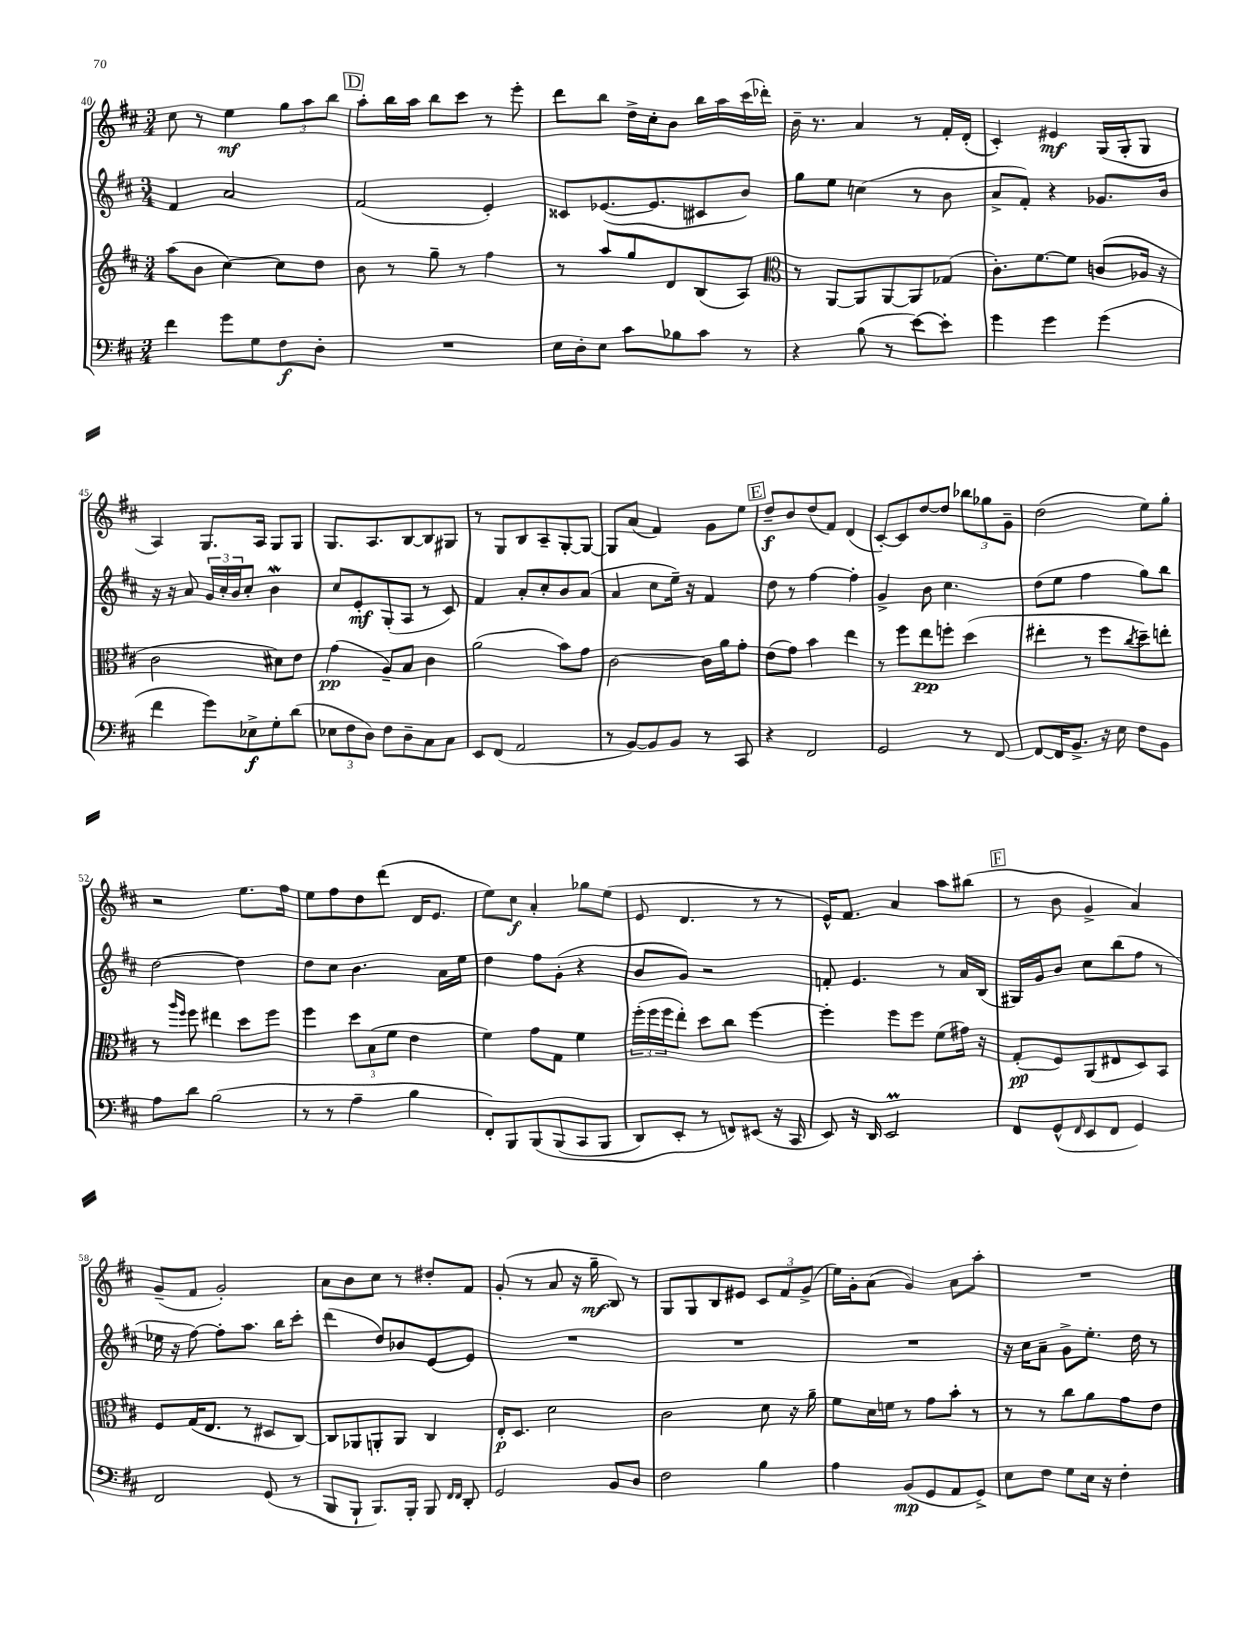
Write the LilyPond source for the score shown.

<<
\new StaffGroup <<
\new Staff = "s0" {
    \clef treble \key d \major \numericTimeSignature \time 3/4
    cis''8 r8 e''4\mf \tuplet 3/2 { g''8 a''8 b''8 } |
    \mark \markup { \box "D" } a''8-. b''16 a''16 b''8 cis'''8 r8 e'''8-. |
    d'''8 b''8 d''16-> cis''16-. b'8 b''16 a''16 cis'''16( des'''16-.) |
    b'16-- r8. a'4 r8 fis'16-. d'16-.( |
    cis'4-.) eis'4\mf g16( g16-. g8 |
    a4) g8. a16 g8 g8 |
    g8. a8. b8~ b8 gis8 |
    r8 g8 b8 a8-- g8~-. g8~ |
    g8 a'8( fis'4) g'8 e''8 |
    \mark \markup { \box "E" } d''8--\f b'8 d''8( fis'8) d'4( |
    cis'8~-.) cis'8 d''8~ d''8 \tuplet 3/2 { bes''8 ges''8 g'8-- } |
    d''2( e''8) g''8-. |
    r2 e''8. fis''16 |
    e''8 fis''8 d''8 d'''8( d'16 e'8. |
    e''8) cis''8\f a'4-. ges''8 e''8( |
    e'8 d'4. r8 r8 |
    e'16-^) fis'8. a'4 a''8 bis''8( |
    \mark \markup { \box "F" } r8 b'8 g'4-> a'4) |
    g'8--( fis'8 g'2-.) |
    a'8 b'8 cis''8 r8 dis''8-. fis'8 |
    g'8-.( r8 a'8 r16 g''16--\mf b8) r8 |
    g8 g8 b8 eis'8 \tuplet 3/2 { cis'8 fis'8 g'8->( } |
    e''16) g'16-. a'8( g'4) a'8 a''8-. |
    R2. \bar "|." |
}
\new Staff = "s1" {
    \clef treble \key d \major \numericTimeSignature \time 3/4
    fis'4 a'2 |
    \mark \markup { \box "D" } fis'2( e'4-.) |
    cisis'8 ees'8.~( ees'8. cis'8 b'8) |
    g''8 e''8 c''4( r8 b'8 |
    a'8-> fis'8-.) r4 ges'8. b'16 |
    r16 r16 a'8 \tuplet 3/2 { g'16 cis''16-. b'16 } cis''8-. b'4\mordent |
    cis''8 e'8-.\mf g8-.( a8 r8 cis'8) |
    fis'4 a'8-. cis''8-. b'8 a'8( |
    a'4 cis''8 e''16--) r16 fis'4 |
    \mark \markup { \box "E" } d''8 r8 fis''4~ fis''4-. |
    g'4-> b'8 cis''4. |
    d''8( e''8 fis''4 g''8) b''8 |
    d''2~ d''4 |
    d''8 cis''8 b'4. a'16 e''16 |
    d''4 fis''8 g'8-.( r4 |
    b'8 g'8) r2 |
    f'8-. e'4. r8 a'16 b16( |
    \mark \markup { \box "F" } gis16) g'16 b'8 cis''8 b''8( fis''8 r8 |
    ees''16 r16 fis''8~) fis''8-. a''8. b''16 cis'''8-. |
    d'''4( d''8) bes'8 e'8~ e'8 |
    R2. |
    R2. |
    R2. |
    r16 cis''16 a'8-- g'8-> e''8.-. d''16 r8 \bar "|." |
}
\new Staff = "s2" {
    \clef treble \key d \major \numericTimeSignature \time 3/4
    a''8( b'8 cis''4~) cis''8 d''8 |
    \mark \markup { \box "D" } b'8 r8 g''8-- r8 fis''4 |
    r8 a''8 g''8 d'8 b8( a8) |
    \clef alto r8 a,8~ a,8 a,8~ a,8 ges8( |
    cis'8.-.) fis'8.~ fis'8 c'8( aes16 r16 |
    cis'2 dis'8) e'8 |
    g'4\pp( a8--) b8 cis'4 |
    a'2( b'8) g'8 |
    cis'2~ cis'16 a'16 g'8-. |
    \mark \markup { \box "E" } e'8( g'8) b'4 e''4 |
    r8 fis''8 e''8\pp f''8-. d''4( |
    eis''4-. r8 fis''8 \acciaccatura { cis''8 } d''8--) e''8-. |
    r8 \grace { a''16 fis''16 } fis''8 eis''4 d''8 fis''8 |
    fis''4 \tuplet 3/2 { d''8 b8( fis'8 } e'4 |
    fis'4) g'8 g8 fis'4 |
    \tuplet 3/2 { fis''16-.( fis''16 fis''16 } e''8-.) d''8 cis''8 fis''4~ |
    fis''4-. fis''8 fis''8 fis'8( gis'16) r16 |
    \mark \markup { \box "F" } g8-.\pp( fis8) a,8( eis8 d8) b,8 |
    fis8 g16( e8. r8 dis8 cis8~) |
    cis8 aes,8 a,8-. a,8 cis4 |
    e16-.\p d8. d'2 |
    cis'2 d'8 r16 a'16-- |
    fis'8 d'16 f'16 r8 g'8 b'8-. r8 |
    r8 r8 cis''8 a'8 g'8 e'8 \bar "|." |
}
\new Staff = "s3" {
    \clef bass \key d \major \numericTimeSignature \time 3/4
    fis'4 g'8 g8 fis8\f d8-. |
    \mark \markup { \box "D" } R2. |
    e16 d16-. e8 cis'8 bes8 cis'8 r8 |
    r4 b8( r8 e'8~) e'8-. |
    g'4 g'4 g'4( |
    fis'4 g'8) ees8->\f g8-. d'8( |
    \tuplet 3/2 { ees8 fis8 d8) } fis8 d8-- cis8 cis8 |
    e,8 fis,8( a,2 |
    r8 b,8~) b,8 b,8 r8 cis,8 |
    \mark \markup { \box "E" } r4 fis,2 |
    g,2 r8 fis,8~ |
    fis,8~ fis,16 b,8.-> r16 e16 fis8 b,8 |
    a8 d'8 b2( |
    r8 r8 a4-- b4 |
    fis,8-.) b,,8 b,,8\( b,,8( cis,8 b,,8 |
    d,8) e,8-. r8 f,8\) eis,8( r16 cis,16 |
    e,8) r16 d,16 e,2\prall |
    \mark \markup { \box "F" } fis,8 g,8-^( \grace { fis,16 } e,8 fis,8 g,4) |
    fis,2 g,8( r8 |
    b,,8 b,,8-! b,,8.) b,,16-. b,,8 \grace { fis,16 fis,16 } d,8-. |
    g,2 b,8 d8 |
    fis2 b4 |
    a4 b,8\mp( g,8 a,8 g,8->) |
    e8 fis8 g8 e16 r16 fis4-. \bar "|." |
}
>>
>>
\layout { \context { \Score currentBarNumber = #40 } }
